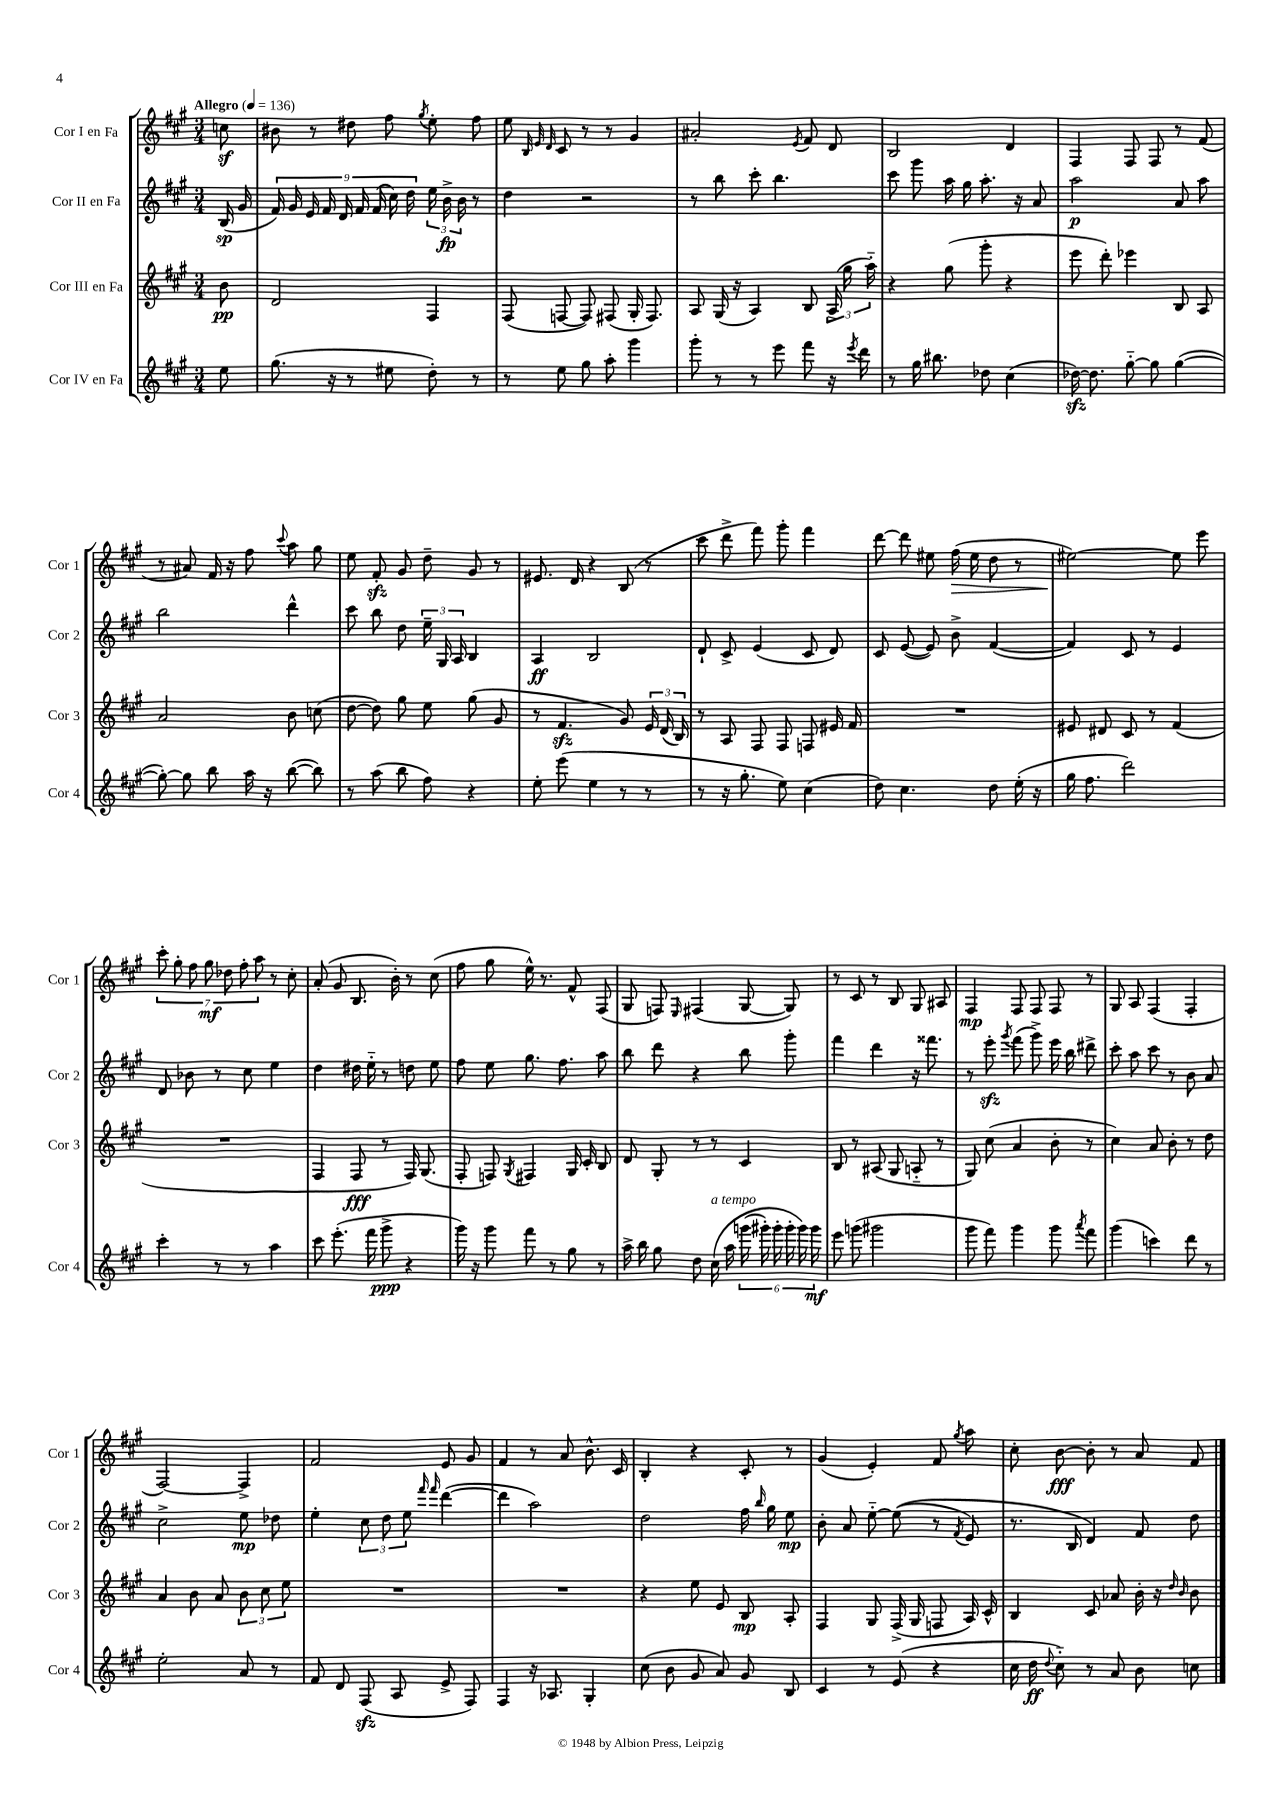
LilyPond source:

<<
\new StaffGroup <<
\new Staff = "s0" \with { instrumentName = "Cor I en Fa" shortInstrumentName = "Cor 1" } {
    \clef treble \key a \major \numericTimeSignature \time 3/4 \partial 8 \tempo "Allegro" 4 = 136
    \autoBeamOff c''8\sf |
    bis'8 r8 dis''8 fis''8 \acciaccatura { gis''8 } e''8-. fis''8 |
    e''8 \grace { b32 e'32 d'32 } cis'8 r8 r8 gis'4 |
    ais'2-. \acciaccatura { e'8 } fis'8 d'8 |
    b2 d'4 |
    fis4 fis8 fis8 r8 fis'8( |
    r8 ais'8) fis'16 r16 fis''8 \appoggiatura { cis'''8 } a''8 gis''8 |
    e''8 fis'8-.\sfz gis'8 d''8-- gis'8 r8 |
    eis'8. d'16 r4 b8( r8 |
    cis'''8 d'''8-> fis'''8) gis'''8-. fis'''4 |
    d'''8~ d'''8 eis''8 fis''16\>( eis''16 d''8 r8 |
    eis''2~\!) eis''8 e'''8 |
    \tuplet 7/4 { cis'''8-. gis''8-. fis''8 gis''8\mf des''8 fis''8-. a''8 } r8 cis''8-. |
    a'8-.( gis'8 b8. b'16-.) r8 cis''8( |
    fis''8 gis''8 e''16-^) r8. fis'8-^ fis8( |
    gis8 f8) \grace { e16 } fis4( gis8~ gis8) |
    r8 cis'8 r8 b8 gis8 ais8 |
    fis4\mp fis8 fis8 fis8 r8 |
    gis8 a8 fis4( fis4-. |
    fis2~) fis4-> |
    fis'2 e'8 gis'8 |
    fis'4 r8 a'8 b'8.-^ cis'16 |
    b4-. r4 cis'8-. r8 |
    gis'4( e'4-.) fis'8 \acciaccatura { gis''8 } a''8 |
    cis''8-. b'8~\fff b'8-. r8 a'8 fis'8 \bar "|." |
}
\new Staff = "s1" \with { instrumentName = "Cor II en Fa" shortInstrumentName = "Cor 2" } {
    \clef treble \key a \major \numericTimeSignature \time 3/4 \partial 8
    \autoBeamOff b16\sp( gis'16 |
    \tuplet 9/8 { fis'16) gis'16 e'16 fis'16 d'16 fis'16 fis'16( cis''16) d''16 } \tuplet 3/2 { e''16 b'16->\fp b'16 } r8 |
    d''4 r2 |
    r8 b''8 cis'''8-. b''4. |
    cis'''8 gis'''8 a''16 gis''16 a''8.-. r16 a'8 |
    a''2\p a'8 a''8 |
    b''2 d'''4-^ |
    cis'''8 b''8 d''8 \tuplet 3/2 { e''16-- gis16 a16 } b4 |
    a4\ff b2 |
    d'8-! cis'8-> e'4( cis'8 d'8) |
    cis'8 e'8~( e'8) b'8-> fis'4~( |
    fis'4) cis'8 r8 e'4 |
    d'8 bes'8 r8 cis''8 e''4 |
    d''4 dis''16 e''16-_ r8 d''8 e''8 |
    fis''8 e''8 gis''8. fis''8. a''8 |
    b''8 d'''8 r4 b''8 gis'''8-. |
    fis'''4 d'''4 r16 fisis'''8. |
    r8 e'''8-.\sfz \acciaccatura { gis'''8 } fis'''8( gis'''8->) e'''16 b''16 dis'''8-> |
    cis'''8-. a''8 cis'''8 r8 b'8 a'8 |
    cis''2-> e''8\mp des''8 |
    e''4-. \tuplet 3/2 { cis''8 d''8 e''8 } \grace { fis'''16 fis'''16 } d'''4~( |
    d'''4 a''2) |
    d''2 fis''16 \grace { b''16 } gis''16 e''8\mp |
    b'8-. a'8 e''8~-_ e''8(\( r8 \acciaccatura { fis'8 } e'8) |
    r8. b16 d'4\) fis'8 d''8 \bar "|." |
}
\new Staff = "s2" \with { instrumentName = "Cor III en Fa" shortInstrumentName = "Cor 3" } {
    \clef treble \key a \major \numericTimeSignature \time 3/4 \partial 8
    \autoBeamOff b'8\pp |
    d'2 fis4 |
    fis8( f8~ f8) fis8( gis16-. fis8.) |
    a8 gis16( r16 a4) b8 \tuplet 3/2 { a16->( gis''16 a''16-_) } |
    r4 gis''8( gis'''8-. r4 |
    e'''8 d'''8-.) ees'''4 b8 a8 |
    a'2 b'8 c''8( |
    d''8~ d''8) gis''8 e''8 gis''8( gis'8 |
    r8 fis'4.\sfz gis'8) \tuplet 3/2 { e'16 d'16( b16) } |
    r8 a8 fis8 fis8 f8 eis'16 fis'16 |
    R2. |
    eis'8 dis'8 cis'8 r8 fis'4( |
    R2. |
    fis4 fis8\fff r8 fis16) gis8.( |
    fis8-. f8) \acciaccatura { gis8 } fis4 gis16 cis'16-. b8 |
    d'8 gis8-. r8 r8 cis'4 |
    b8 r8 ais8( gis8 a8-_ r8 |
    gis8) cis''8( a'4 b'8-. r8 |
    cis''4) a'8 b'8-. r8 d''8 |
    a'4 b'8 a'8 \tuplet 3/2 { b'8 cis''8 e''8 } |
    R2. |
    R2. |
    r4 e''8 e'8 b8\mp a8-. |
    fis4 gis8 fis16->( gis16 f8 a16) cis'16-^ |
    b4 cis'8 aes'8 b'16-. r16 \grace { d''16 b'16 } b'8 \bar "|." |
}
\new Staff = "s3" \with { instrumentName = "Cor IV en Fa" shortInstrumentName = "Cor 4" } {
    \clef treble \key a \major \numericTimeSignature \time 3/4 \partial 8
    \autoBeamOff e''8 |
    gis''8.( r16 r8 eis''8 d''8-.) r8 |
    r8 e''8 gis''8 a''8-. gis'''4 |
    gis'''8-. r8 r8 e'''8 fis'''8 r16 \acciaccatura { e'''8 } d'''16 |
    r8 gis''16 bis''8. des''8 cis''4( |
    des''16~\sfz) des''8. gis''8~-_ gis''8 gis''4~( |
    gis''8~-.) gis''8 b''8 a''16 r16 b''8~( b''8) |
    r8 a''8( b''8 fis''8) r4 |
    e''8-. e'''8( e''4 r8 r8 |
    r8 r16 gis''8.-. e''8) cis''4( |
    d''8) cis''4. d''8 e''16-.( r16 |
    gis''16 fis''8. d'''2) |
    cis'''4-. r8 r8 a''4 |
    cis'''8 e'''8.-.( fis'''16 gis'''8->\ppp r4 |
    gis'''16) r16 gis'''8 fis'''8 r8 gis''8 r8 |
    a''16-> b''16 gis''8 d''8 cis''16^\markup { \italic "a tempo" }\( a''16 \tuplet 6/4 { g'''16( gis'''16-.) gis'''16-. gis'''16-. gis'''16\) gis'''16\mf } |
    e'''8 g'''8( gis'''2 |
    gis'''8 fis'''8) gis'''4 gis'''8 \acciaccatura { a'''8 } fis'''8 |
    gis'''4( c'''4) d'''8 r8 |
    e''2-. a'8 r8 |
    fis'8 d'8 fis8\sfz( a8 e'8-> fis8) |
    fis4 r16 aes8. gis4-. |
    cis''8( b'8 gis'8 a'8) gis'8 b8 |
    cis'4 r8 e'8( r4 |
    cis''16 d''16\ff \appoggiatura { d''8 } cis''8-_) r8 a'8 b'8 c''8 \bar "|." |
}
>>
>>
\layout { \context { \Score \remove "Bar_number_engraver" } }
